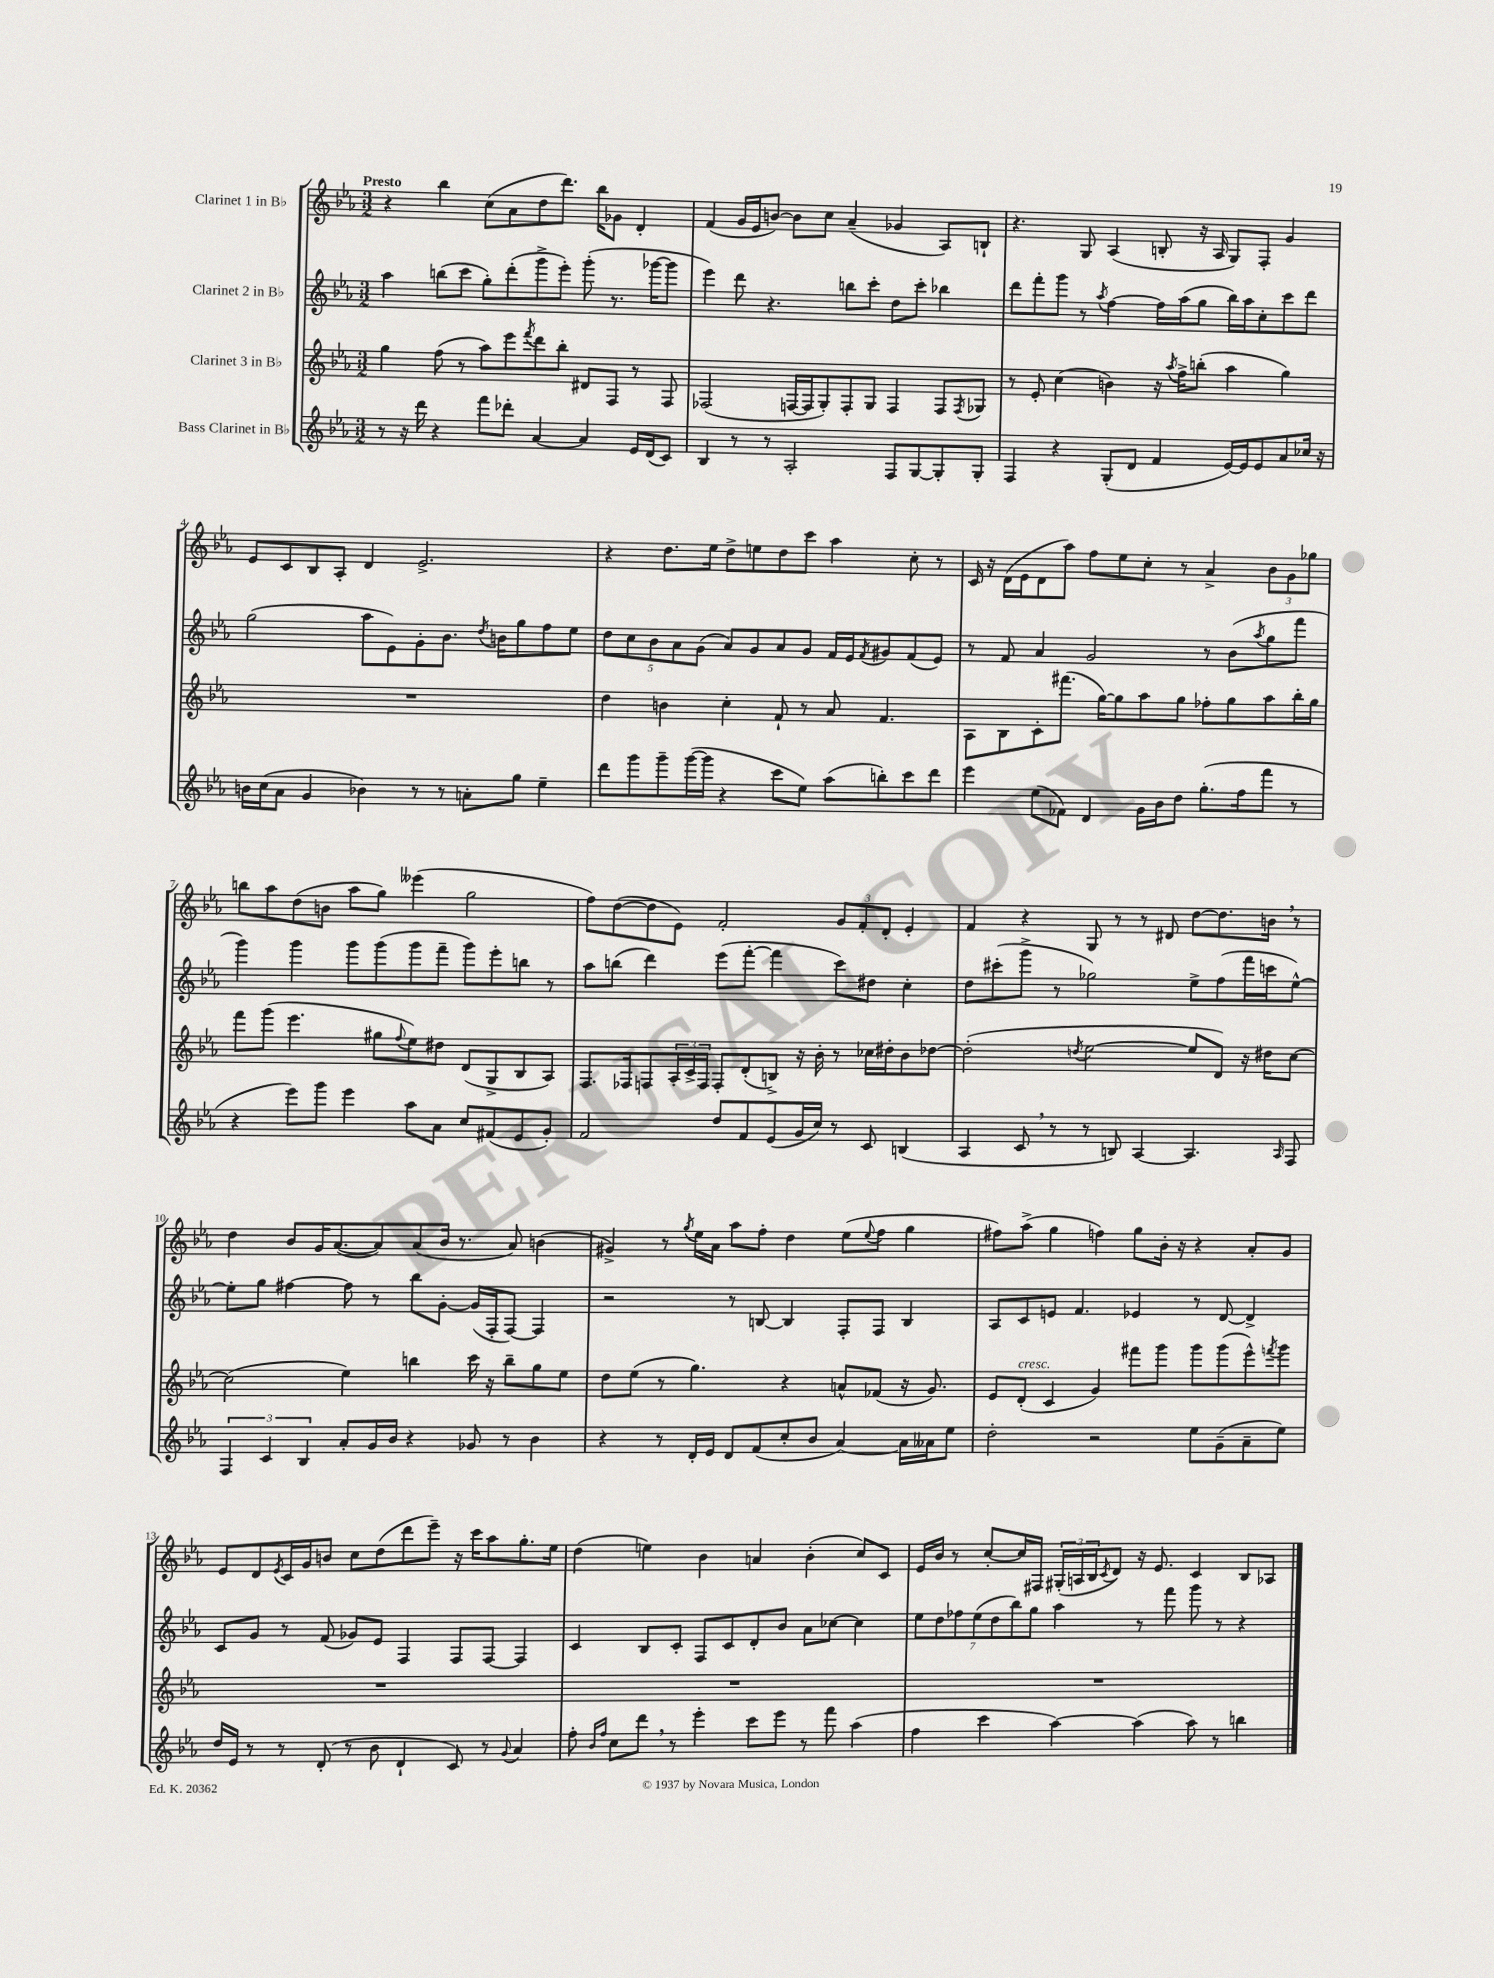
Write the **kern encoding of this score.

**kern	**kern	**kern	**kern
*staff4	*staff3	*staff2	*staff1
*clefG2	*clefG2	*clefG2	*clefG2
*k[b-e-a-]	*k[b-e-a-]	*k[b-e-a-]	*k[b-e-a-]
*M3/2	*M3/2	*M3/2	*M3/2
8r	4gg	4aa-	4r
16r	.	.	.
16ddd	.	.	.
4r	(8ff	(8bb	4bb-
.	8r	8ccc	.
8fff	8aa-)	8gg')	(8cc
8ddd-'	8eee-	(8ddd'	8a-
.	8qfff	.	.
[4a-	8ddd	8ggg^	8dd
.	8bb-'	8eee-')	8.ddd)
4a-]	8d#	(8ggg'	.
.	.	.	16bb-
.	8F	8.r	8g-
16e-	8r	.	4d'
(16d	.	[16ggg-	.
8c)	8F	8ggg-]	.
=	=	=	=
4B-	(2F-	4eee-)	(4f
8r	.	8ddd	16g
.	.	.	16e-
8r	.	4.r	[8b)
2A-'	[16F	.	8b]
.	16F]	.	.
.	8G')	.	8cc
.	8F'	8bb	(4a-~
.	8G	8ccc'	.
8F	4F	8dd	4g-
[8G	.	8ccc'	.
8G']	8F	4bb-	8A-)
.	8qF	.	.
8G'	8G-	.	8B`
=	=	=	=
4F	8r	8ddd	4.r
.	8e-'	8fff'	.
4r	(4cc	8ggg	.
.	.	8r	8G
.	.	8qaa-	.
(8G'	4b)	[4ff	(4A-
8d	.	.	.
4f	16r	16ff]	8B'
.	8qaa-	.	.
.	16ff^	(16aa-	.
.	(8bb'	8gg	16r
.	.	.	16A-
[16e-)	4aa-	16bb-)	8G)
16e-]	.	16aa-	.
8e-	.	8cc'	8F'
8a-	4gg)	8ccc	4g
16cc-	.	8ddd	.
16r	.	.	.
=	=	=	=
16b	1.r	(2gg	8e-
(16cc	.	.	.
8a-	.	.	8c
4g	.	.	8B-
.	.	.	8A-'
4b-)	.	8aa-	4d
.	.	8e-)	.
8r	.	8g'	2.e-^
8r	.	8.b-	.
8a'	.	.	.
.	.	8qdd	.
.	.	16b	.
8gg	.	8gg	.
4ee-~	.	8ff	.
.	.	8ee-	.
=	=	=	=
8ddd	4dd	10dd	4r
.	.	10cc	.
8ggg	.	.	.
.	.	10b-	.
8ggg~	4b	.	8.dd
.	.	10a-	.
([16ggg	.	.	.
.	.	(10g	.
16ggg]	.	.	16ee-
4r	4cc'	8a-)	8dd^
.	.	8g	8ee
8ccc	8f`	8a-	8dd
8ee-)	8r	8g	8ccc
(8aa-	8a-	16f	4aa-
.	.	16e-	.
.	.	8qf	.
8bb')	4.f	8g#	.
8ccc	.	(8f	8cc'
8ddd	.	8e-)	8r
=	=	=	=
4eee-	8A-	8r	16c
.	.	.	16r
.	8B-	8f	(16d
.	.	.	16e-
(8ee-	8c'	4a-	8d
8f-)	(8.fff#	.	8aa-)
4d	.	2g	8ff
.	[16gg)	.	.
.	8gg]	.	8ee-
16g	8aa-	.	8cc'
16b-	.	.	.
8dd	8gg	.	8r
(8.gg'	8ff-'	8r	4a-^
.	8gg	(8b-	.
16ff	.	.	.
.	.	8qaa-	.
8fff	8aa-	8gg	12b-
.	.	.	12g
8r	16bb-'	8fff	.
.	.	.	12gg-
.	16gg	.	.
=	=	=	=
4r	8fff	4ggg)	8bb
.	(8ggg	.	8aa-
8eee-)	4.eee-	4ggg	(8dd
8ggg	.	.	8b
4eee-	.	8ggg	8aa-
.	8gg#	(8ggg	8gg)
.	8qqff	.	.
8aa-	8ee-)	8ggg	(4eee--
8a-	8dd#	8fff~	.
8cc	(8d	8ggg)	2gg
(8f#	8G^	8eee-'	.
8e-	8B-	8bb	.
8g')	8A-)	8r	.
=	=	=	=
2f	8.F	8aa-	8ff)
.	.	(8bb	([8dd
.	16F-	.	.
.	8F	4ddd)	8dd]
.	24A-'	.	8e-)
.	24c^	.	.
.	24F	.	.
8dd	8F'	(8eee-	2f'
8f	(8d'	[8fff'	.
(8e-	8B^)	4fff]	.
16g	16r	.	.
16cc)	16b-'	.	.
8r	8r	8ccc)	12g
.	.	.	12f'
8c	16cc-	8dd#	.
.	.	.	12d'
.	16dd#'	.	.
(4B	8b-	4cc'	4e-'
.	[8dd-	.	.
=	=	=	=
4A-	(2dd-']	8dd	4f
.	.	(8ccc#'	.
8c	.	8ggg^	4r
8r	.	8r	.
.	8qdd	.	.
8r	[2ee-	2gg-)	8G
8B)	.	.	8r
[4A-	.	.	8r
.	.	.	8d#
4.A-]	8ee-]	8ee-^	[8dd
.	8d)	(8ff	8.dd]
.	16r	16fff	.
.	16dd#	16ccc	16b
16qqA-	.	.	.
8F	[8cc	[8ee-^^)	8r
=	=	=	=
6F	(2cc]	8ee-']	4dd
.	.	8gg	.
6c	.	.	.
.	.	[4ff#	8b-
6B-	.	.	.
.	.	.	16g
.	.	.	([8.a-
8a-'	4ee-)	8ff#]	.
16g	.	8r	8a-])
16b-	.	.	.
4r	4bb	8bb-	(8a-
.	.	[8g'	16b-
.	.	.	8.r
8g-	16ccc	(16g]	.
.	16r	16F'	.
8r	8bb~	[8F)	8a-)
4b-	8gg	4F]	(4b
.	8ee-	.	.
=	=	=	=
4r	8dd	2r	4g#^)
.	(8ee-	.	.
8r	8r	.	8r
.	.	.	8qgg
16d'	4.gg)	.	16ee-
16e-	.	.	16a-
8d	.	8r	8aa-
(8f	.	[8B	8ff'
8cc'	4r	4B]	4dd
8b-	.	.	.
[4a-)	8a^^	8F'	(8ee-
.	.	.	8qqee-
.	(8f-	8F	8ff
16a-]	16r	4B	4gg
16a--	8.g)	.	.
8ee-	.	.	.
=	=	=	=
2dd'	8e-	8A-	8ff#)
.	(8d'	8c	(8aa-^
.	4c	8e	4gg
.	.	4.f	.
2r	4g)	.	4ff)
.	8fff#	4e-	8gg
.	8ggg	.	16b-'
.	.	.	16r
8ee-	8ggg	8r	4r
(8g~	(8ggg	[8d	.
8a-~	8eee-^^)	4d^]	8a-'
.	8qfff	.	.
8ee-)	8ggg	.	8g
=	=	=	=
16dd	1.r	8c	8e-
16e-	.	.	.
8r	.	8g	8d
.	.	.	8qe-
8r	.	8r	16c
.	.	.	16g
(8d'	.	(8f	8b
8r	.	8g-)	8cc
8b-	.	8e-	(8dd
4d`	.	4F	8ddd
.	.	.	8eee-~)
8c)	.	8F	16r
.	.	.	16ccc
8r	.	[8F	8aa-
8qqg	.	.	.
4a-	.	4F]	8.gg'
.	.	.	16ee-
=	=	=	=
8ff'	1.r	4c	(4dd
16qqb-	.	.	.
16qqff	.	.	.
8cc	.	.	.
8ddd	.	8B-	4ee)
8r	.	8c'	.
4eee-'	.	8F	4b-
.	.	8c	.
8ccc	.	8d'	4a
8eee-	.	8b-	.
8r	.	8a-	(4b-'
8fff	.	[8cc-	.
(4aa-	.	4cc-]	8cc)
.	.	.	8c
=	=	=	=
4ff	1.r	14ee-	16e-
.	.	.	16b-
.	.	14dd	.
.	.	.	8r
.	.	14ff-	.
.	.	(14ee-	.
4ccc	.	.	[8cc'
.	.	14dd	.
.	.	14bb-)	.
.	.	.	16cc]
.	.	14gg	.
.	.	.	16F#
[4aa-)	.	4aa-	(24G#'
.	.	.	24A
.	.	.	24B-
.	.	.	8qc
.	.	.	8d)
(4aa-]	.	8r	16r
.	.	.	8.e-
.	.	8fff	.
8aa-)	.	8ggg	4c
8r	.	8r	.
4bb	.	4r	8B-
.	.	.	8A-
==	==	==	==
*-	*-	*-	*-
